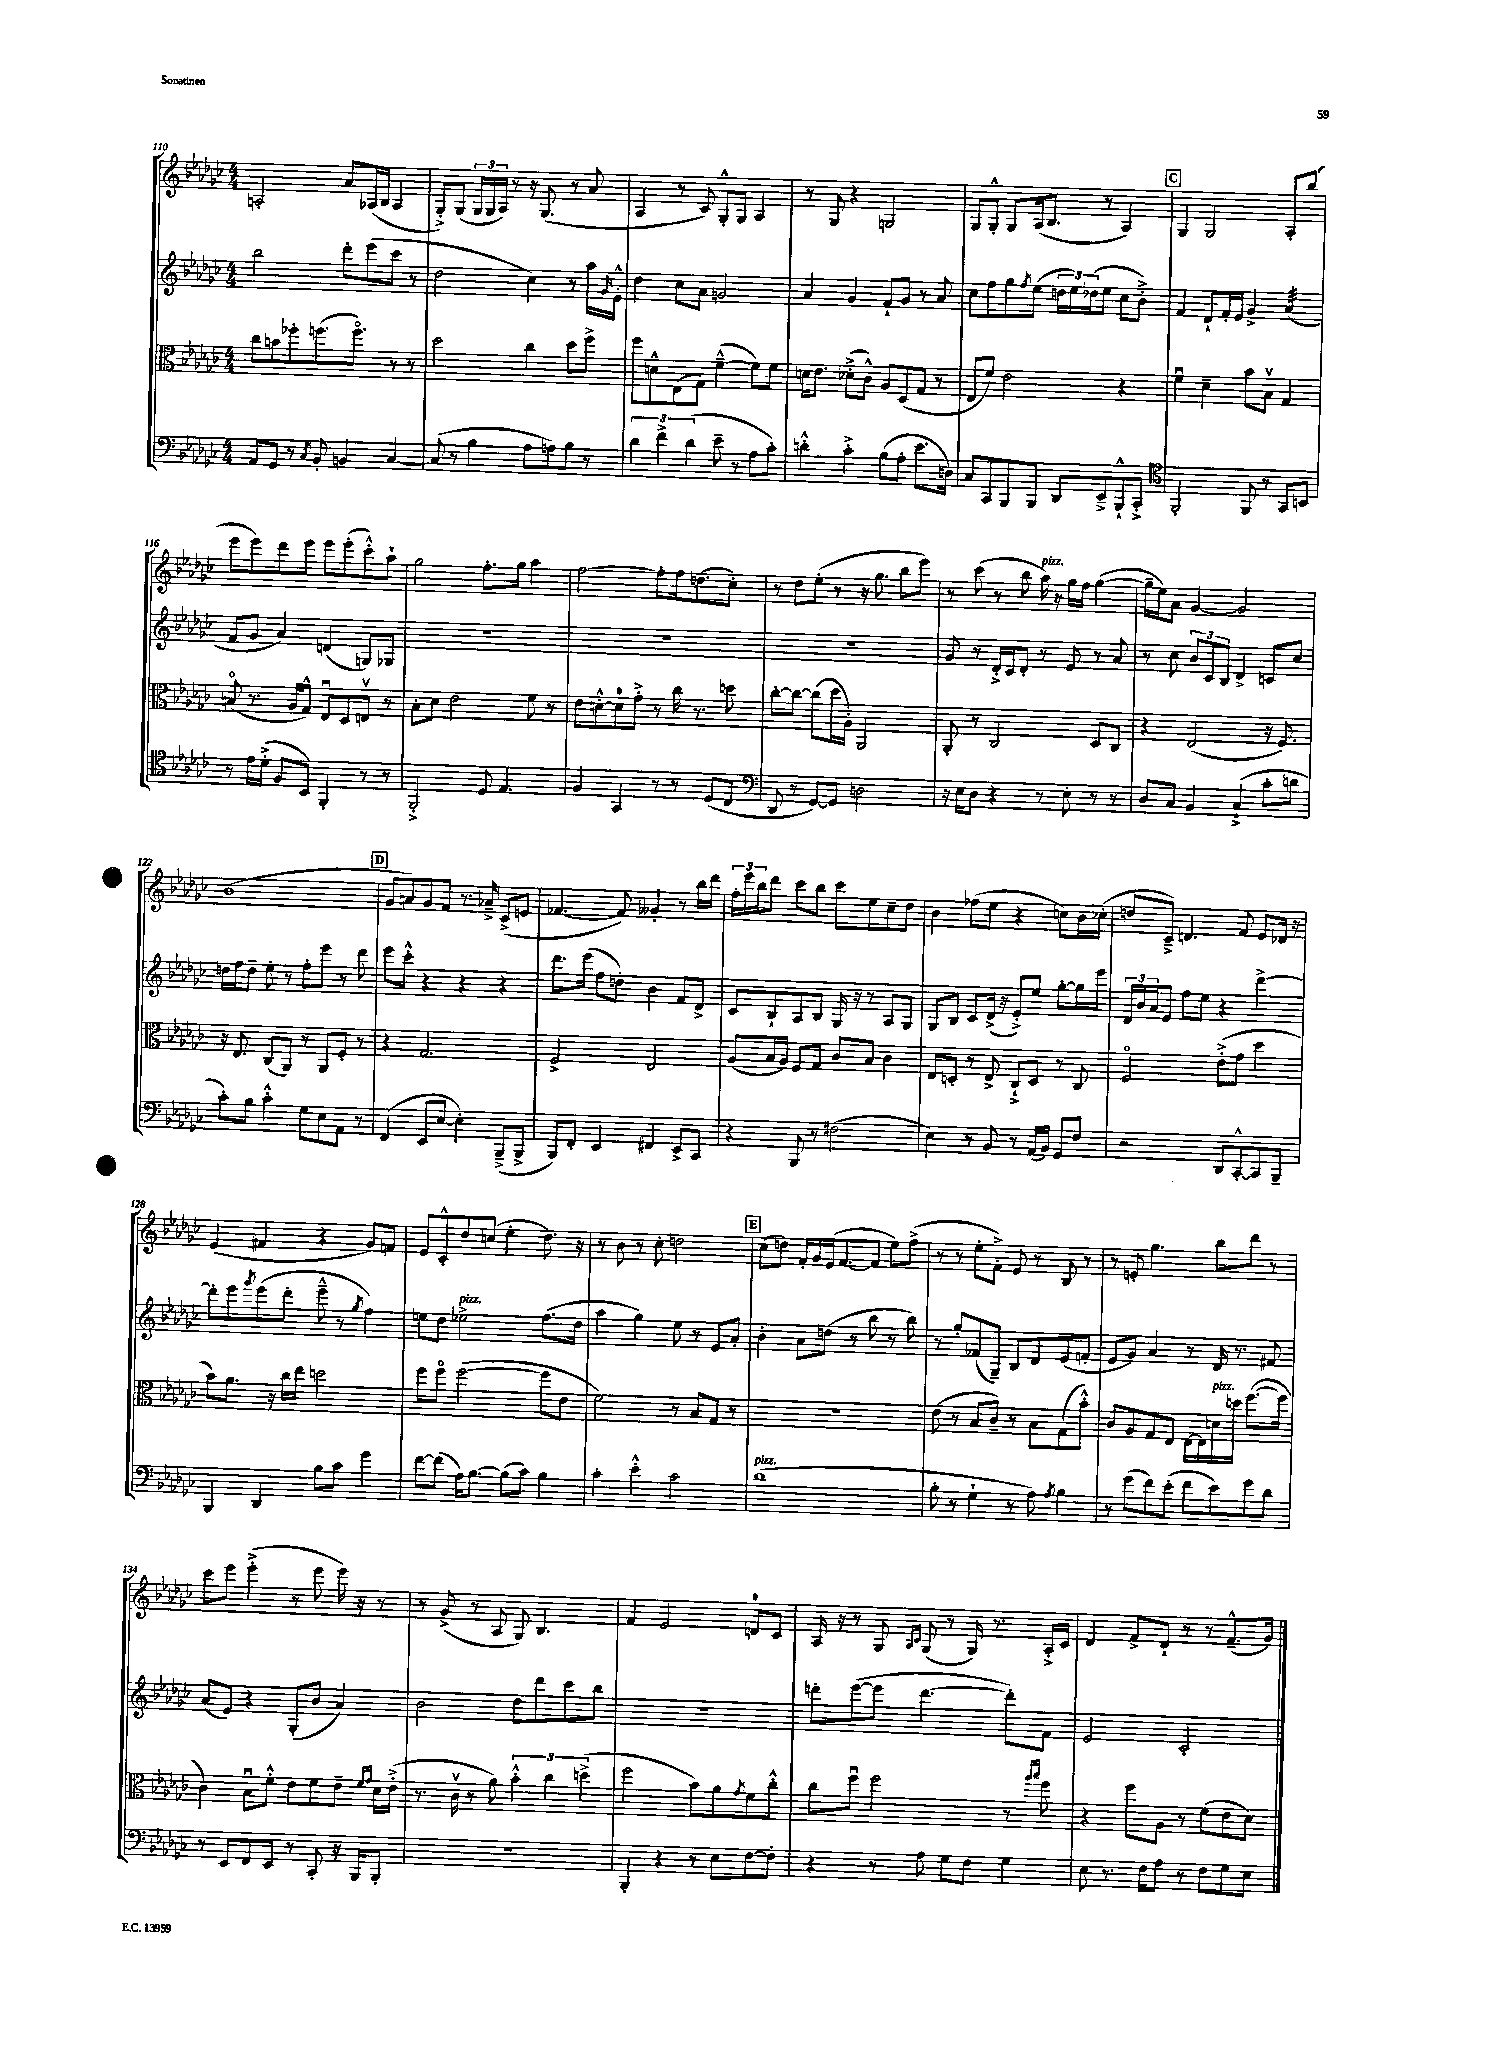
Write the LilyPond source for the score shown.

<<
\new StaffGroup <<
\new Staff = "s0" {
    \clef treble \key ges \major \numericTimeSignature \time 4/4
    a2-. aes'8 aes16( bes16 aes4 |
    ges8-.->) ges8( \tuplet 3/2 { ges16 ges16 aes16) } r8 r16 ges8.( r8 aes'8 |
    aes4 r8 ces'8) ges8-.-^ ges8 aes4 |
    r8 ges8 r4 g2 |
    ges8 ges8-.-^ ges8 aes16( bes8. r8 aes4) |
    \mark \markup { \box "C" } ges4 ges2 aes8-. bes''8( |
    ees'''8 ees'''8) des'''8 ees'''8 ees'''8 ees'''8-.( ces'''8-.-^) aes''8-! |
    ges''2 f''8.-. ges''16 aes''4 |
    f''2~ f''8-. f''16 d''8.( ces''8-.) |
    r8 des''8 ees''8-.( r8 r16 ges''8. bes''8 ees'''8) |
    r8 ces'''8( r8 bes''8 aes''16^\markup { \italic "pizz." }) r16 ges''16 f''16 ges''4~( |
    ges''16-- ees''16) aes'8 ges'4~ ges'2 |
    bes'1( |
    \mark \markup { \box "D" } ges'8 a'8) ges'8 f'8 r8. aes'16---> ces'8->( e'8 |
    fes'4.~ fes'8) geses'4-. r8 bes''16 des'''16 |
    \tuplet 3/2 { f''16-. ees'''16 bes''16 } des'''8 ces'''8 bes''8 ces'''8 ees''8 ces''8-- des''8 |
    bes'4 fes''8( ees''8 r4 c''8) bes'16 ces''16-.( |
    d''8 ces'8--->) d'4. f'8 ees'8 des'16 r16 |
    ees'4( fis'4 r4 ges'8) f'8 |
    ees'8 ces'8-.-^ des''8 c''8( ees''4-. des''8.) r16 |
    r8 bes'8 r8 ces''8-. d''2 |
    \mark \markup { \box "E" } ces''8( d''8) f'16-. ges'16 ees'16( f'8.~ f'8 ees''8) f''8->( |
    r8 r8 ees''8-. f'8-.->) ees'8 r8 bes8 r8 |
    r8 e'8-. ges''4. bes''8 des'''8 r8 |
    ces'''8 ees'''8 ees'''4-.->( r8 ees'''8 ees'''16) r16 r8 |
    r8 ges'8->( r8 aes8 ges8) bes4. |
    f'4 ees'2 d'8-0 ces'8 |
    aes16 r16 r8 ges8 \grace { aes16 ces'16 } ges8( r8 ges16) r8. aes16-.-> ces'16 |
    des'4 f'8-> des'8-! r8 r8 f'8.---^( ges'16) \bar "|." |
}
\new Staff = "s1" {
    \clef treble \key ges \major \numericTimeSignature \time 4/4
    bes''2 des'''8-. ees'''8( ces'''8 r8 |
    des''2 ces''4) r8 aes''16 \grace { ges'16 } ees'16-.-^ |
    des''4 ces''8 aes'8 g'2 |
    aes'4 ges'4 f'8-! ges'8 r8 aes'8 |
    ces''8 f''8 ges''8 \acciaccatura { f''8 } ees''8( \tuplet 3/2 { d''16 ees''16) des''16( } ees''8 ces''8 bes'8-.->) |
    \mark \markup { \box "C" } f'4 des'8-! f'16-. ees'16 ges'4-> aes'4:32( |
    f'8 ges'8 aes'4) d'4( g8) ges8 |
    R1 |
    R1 |
    R1 |
    ges'8 r8 des'16-.-> ces'16 des'8-. r8 ees'8 r8 aes'8 |
    r8 ces''8 \tuplet 3/2 { bes'8 ces'8 bes8 } des'4-> c'8 ces''8 |
    d''16 f''16 d''8-- ees''8-. r8 f''8-. ees'''8 r8 des'''8 |
    \mark \markup { \box "D" } ees'''8 ces'''8-.-^ r4 r4 r4 |
    des'''8. ees'''16( f''8 d''8-.) bes'4 f'8 des'8-> |
    ces'8 bes8-! aes8 bes8 ges16 r16 r8 aes8 ges8 |
    ges8 bes8 ces'8 des'16->( r16 ees'8-.->) ees''8 ges''8~-. ges''16 ees'''16 |
    \tuplet 3/2 { des'16 bes'16 aes'16 } ees'8 f''8 ees''8 r4 des'''4~-> |
    des'''8-. ees'''8 \acciaccatura { ges'''8 } ees'''8( des'''8-. ees'''8---^ r8 \acciaccatura { ges''8 } f''4) |
    e''8 des''8 ees''2->^\markup { \italic "pizz." } f''8.( des''16 |
    aes''4 ges''4) ees''8 r8 ees'8 aes'8-. |
    \mark \markup { \box "E" } bes'4-. aes'8 d''8( r8 bes''8 r8 bes''8) |
    r8 ges''8-. fes'8( ges8--) bes8 des'8 ees'8( f'8-. |
    ees'8 ges'8) aes'4 r8 des'16 r8. fis'8 |
    aes'8( ees'8) r4 ges8-.( bes'8 aes'4) |
    bes'2 des''8 des'''8 ces'''8 bes''8 |
    R1 |
    d'''8-. ees'''8~( ees'''8 d'''4.~ d'''8-.) f'8 |
    ees'2 ces'2-. \bar "|." |
}
\new Staff = "s2" {
    \clef alto \key ges \major \numericTimeSignature \time 4/4
    ces''8 b'8 fes''8-. f''8.( f''8.\flageolet) r8 r8 |
    des''2 ces''4 des''8 f''8-> |
    f''8 d'8-^ ees8( ges8) f'4~---^( f'8) f'8 |
    d'16 ees'8. des'8-.->( ces'8-^) aes8 des8( ges8 r8 |
    ees8 f'8) ees'2 r4 |
    \mark \markup { \box "C" } f'4\downbow des'4-- bes'8 bes8\upbow ges4 |
    b8\flageolet( r8. aes16 ges8-^) ees8\downbow des8 e8\upbow r8 |
    bes8-. des'8 ees'2 f'8 r8 |
    ees'8 d'8~-.-^ d'8-0 ges'8-.-> r8 ces''16 r8. d''8 |
    ces''8~-. ces''8~ ces''8( des''16 aes16-.) aes,2 |
    aes,8-. r8 ces2 des8 ces8 |
    r4 ees2( r16 f8.) |
    r16 ees8. ces8( aes,8) r8 aes,8 f8-. r8 |
    \mark \markup { \box "D" } r4 ges2. |
    f2-> ees2 |
    aes8( bes16 aes16) f8 ges8 ces'8 bes8 ces'4 |
    ees8 d8-. r8 ees8-> ces8-!-> d8 r8 ces8 |
    f2\flageolet ees'8-.->( ges'8 des''4 |
    bes'8) aes'8. r16 ces''16 ees''16 d''2 |
    f''8 f''8\flageolet f''2~( f''8 ees'8 |
    f'2) r8 bes8 ges8 r8 |
    \mark \markup { \box "E" } R1 |
    ees'8( r8 bes8 ces'8--) r8 bes8 ges8( bes'8-.-^) |
    ces'8 aes8 ges8 ees8 ees16~ ees16 d'16^\markup { \italic "pizz." } d''16 f''8.~( f''16 |
    ces'4) bes8\downbow f'8-.-^ ees'8 f'8 ees'8-- \grace { f'16 ges'16 } des'16 ees'16-.->( |
    r8. ces'16\upbow r8 aes'8) \tuplet 3/2 { bes'4-.-^ ces''4 d''4->( } |
    f''2 bes'8) aes'8 \acciaccatura { ges'8 } f'8 ces''8-.-^ |
    ces''8 f''8\downbow f''2 r8 \grace { aes''16 bes''16 } f''8 |
    r4 f''8 aes8 r8 f'8( ees'8 des'8) \bar "|." |
}
\new Staff = "s3" {
    \clef bass \key ges \major \numericTimeSignature \time 4/4
    aes,8 ges,8 r8 \acciaccatura { ces8 } bes,8-. b,4 ces4~ |
    ces8( r8 bes4 aes8 a8) bes8 r8 |
    \tuplet 3/2 { des'4 f'4-> des'4( } ees'8-- r8 aes8 ces'8-.) |
    d'4-.-^ ces'4-.-> bes8( aes8-. ees'8. d16) |
    ces8 ces,8 bes,,8 bes,,8 des,8 ees,8---> bes,,8-!-^ ces,8-.-> |
    \mark \markup { \box "C" } \clef tenor f,2-. f,8 r8 ges,8 b,8 |
    r8 ees'16 des'16-.->( f8 bes,8) f,4-. r8 r8 |
    f,2-.-> des8 ees4. |
    f4 ges,4 r8 r8 des8( ces8 |
    \clef bass des,8 r8 ges,8~) ges,8 d2 |
    r16 ees16 des8 r4 r8 ees8-. r8 r8 |
    des8 ces8 bes,4 ces4-!->( ces'8-. d'8 |
    ces'8-.) bes8 ces'4-.-^ ges8 ees8 aes,8 r8 |
    \mark \markup { \box "D" } f,4( ees,8 ees8~ ees4-.) bes,,8--->( bes,,8-> |
    bes,,8) f,8-. ees,4 fis,4 ees,8-> ces,8 |
    r4 bes,,8 r8 fis2( |
    ees4) r8 bes,8 r8 aes,16( bes,16) ges,8 f8 |
    r2 des,8 ces,8~-.-^ ces,8 bes,,8-- |
    bes,,4 des,4 bes8 ces'8 ges'4 |
    f'8~ f'8( aes16) bes8.~ bes8( ces'8) bes4 |
    ces'4-. ees'4-.-^ ces'2 |
    \mark \markup { \box "E" } des'1^\markup { \italic "pizz." }( |
    bes8-. r8 ges4-! r8 aes8) \acciaccatura { aes8 } bes4 |
    r8 ges'8( f'8) ees'8-.( f'8 ees'8) ges'8 des'8 |
    r8 ees,8 f,8 ees,8 r8 ces,8-. r16 bes,,16 bes,,8-. |
    R1 |
    bes,,4-. r4 r8 ees8 f8~ f8-. |
    r4 r8 aes8 ges8 f8 ges4 |
    ees8 r8. f16 aes8 r8 f8 ges8 ees8 \bar "|." |
}
>>
>>
\layout { \context { \Score currentBarNumber = #110 } }
